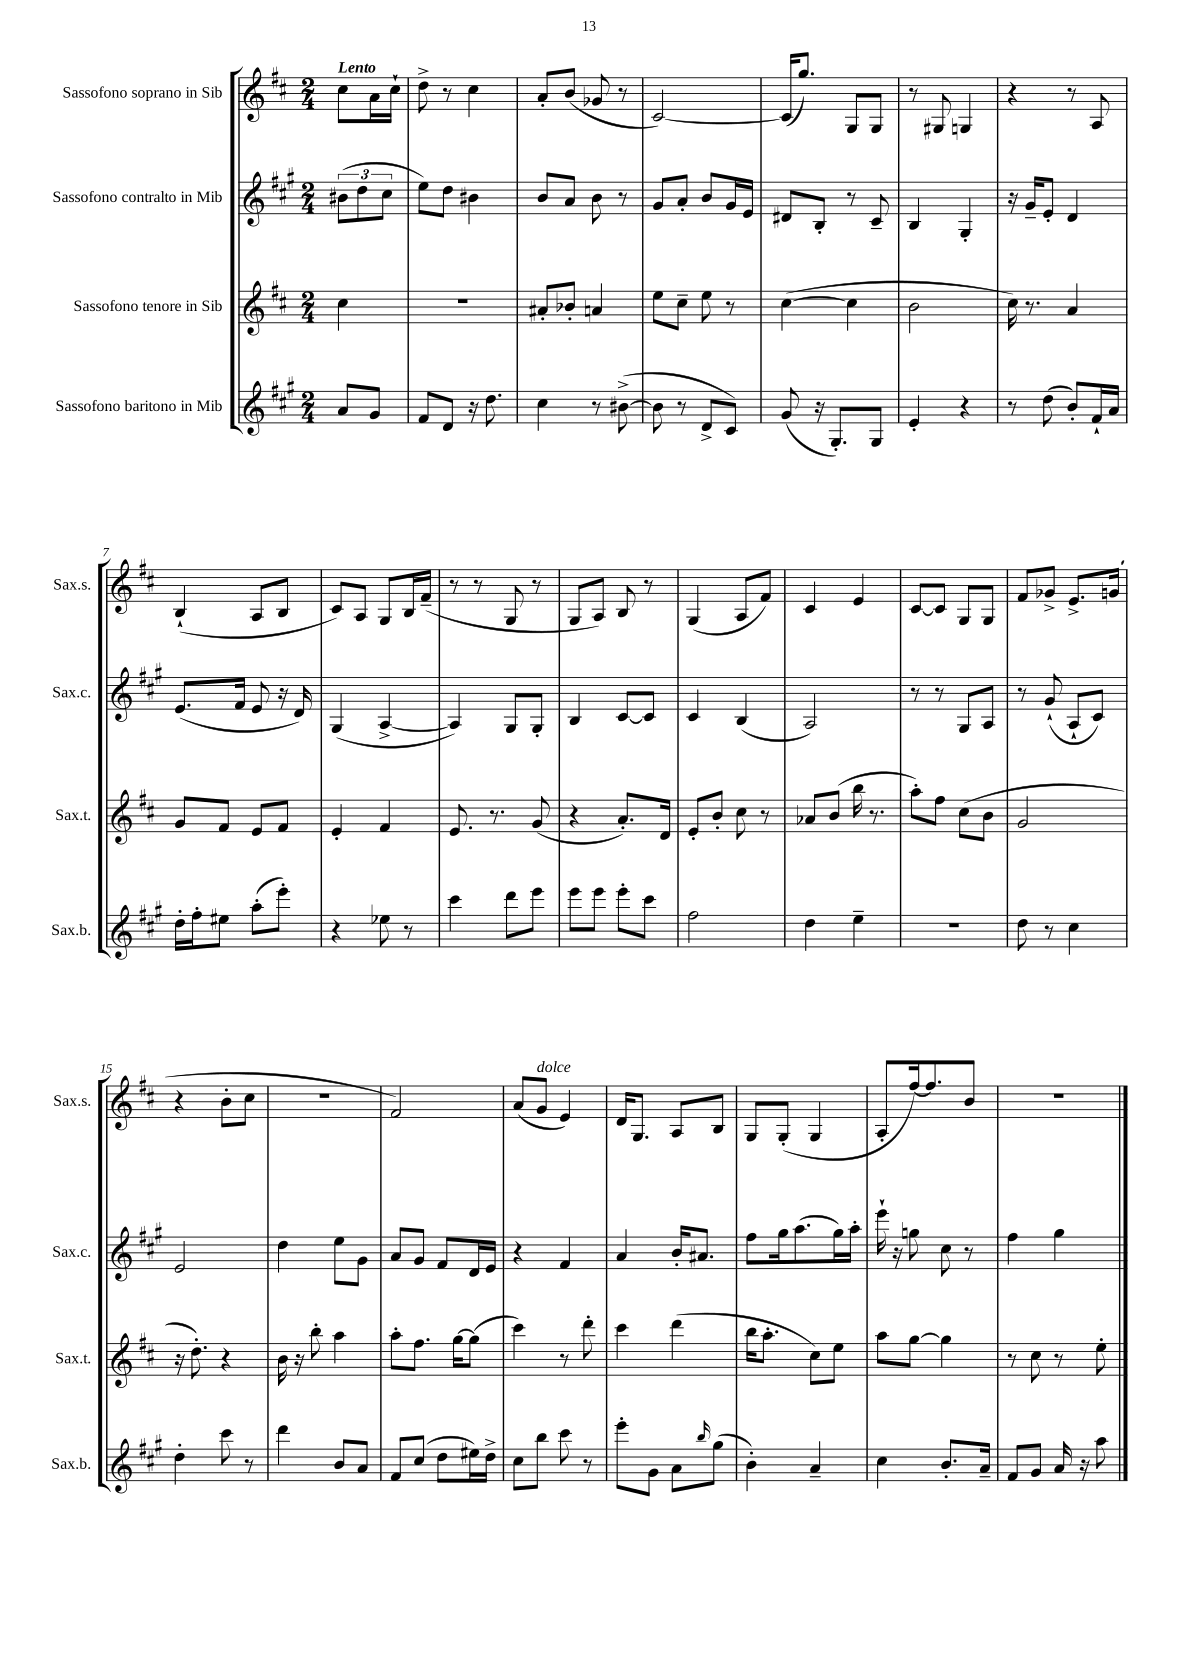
<<
\new StaffGroup <<
\new Staff = "s0" \with { instrumentName = "Sassofono soprano in Sib" shortInstrumentName = "Sax.s." } {
    \clef treble \key d \major \numericTimeSignature \time 2/4 \partial 4 \tempo "Lento"
    cis''8 a'16 cis''16-! |
    d''8-> r8 cis''4 |
    a'8-. b'8( ges'8 r8 |
    cis'2~) |
    cis'16( g''8.) g8 g8 |
    r8 gis8 g4 |
    r4 r8 a8 |
    b4-!( a8 b8 |
    cis'8) a8 g8 b16 fis'16--( |
    r8 r8 g8 r8 |
    g8 a8) b8 r8 |
    g4( a8 fis'8) |
    cis'4 e'4 |
    cis'8~ cis'8 g8 g8 |
    fis'8 ges'8-> e'8.-> g'16( |
    r4 b'8-. cis''8 |
    R2 |
    fis'2) |
    a'8( g'8^\markup { \italic "dolce" } e'4) |
    d'16 g8. a8 b8 |
    g8 g8-.( g4 |
    a8-. fis''16~) fis''8. b'8 |
    r2 \bar "|." |
}
\new Staff = "s1" \with { instrumentName = "Sassofono contralto in Mib" shortInstrumentName = "Sax.c." } {
    \clef treble \key a \major \numericTimeSignature \time 2/4 \partial 4
    \tuplet 3/2 { bis'8( d''8 cis''8 } |
    e''8) d''8 bis'4 |
    b'8 a'8 b'8 r8 |
    gis'8 a'8-. b'8 gis'16 e'16 |
    dis'8 b8-. r8 cis'8-- |
    b4 gis4-. |
    r16 gis'16-- e'8-. d'4 |
    e'8.( fis'16 e'8 r16 d'16) |
    gis4( a4~-> |
    a4) gis8 gis8-. |
    b4 cis'8~ cis'8 |
    cis'4 b4( |
    a2) |
    r8 r8 gis8 a8 |
    r8 gis'8-!( a8-! cis'8) |
    e'2 |
    d''4 e''8 gis'8 |
    a'8 gis'8 fis'8 d'16 e'16 |
    r4 fis'4 |
    a'4 b'16-. ais'8. |
    fis''8 gis''16 a''8.( gis''16) a''16-. |
    e'''16-! r16 g''8 cis''8 r8 |
    fis''4 gis''4 \bar "|." |
}
\new Staff = "s2" \with { instrumentName = "Sassofono tenore in Sib" shortInstrumentName = "Sax.t." } {
    \clef treble \key d \major \numericTimeSignature \time 2/4 \partial 4
    cis''4 |
    R2 |
    ais'8-. bes'8-. a'4 |
    e''8 cis''8-- e''8 r8 |
    cis''4~( cis''4 |
    b'2 |
    cis''16) r8. a'4 |
    g'8 fis'8 e'8 fis'8 |
    e'4-. fis'4 |
    e'8. r8. g'8( |
    r4 a'8.-.) d'16 |
    e'8-. b'8-. cis''8 r8 |
    aes'8 b'8( b''16 r8. |
    a''8-.) fis''8 cis''8( b'8 |
    g'2 |
    r16 d''8.-.) r4 |
    b'16 r16 b''8-. a''4 |
    a''8-. fis''8. g''16~ g''8( |
    cis'''4) r8 d'''8-. |
    cis'''4 d'''4( |
    b''16 a''8.-. cis''8) e''8 |
    a''8 g''8~ g''4 |
    r8 cis''8 r8 e''8-. \bar "|." |
}
\new Staff = "s3" \with { instrumentName = "Sassofono baritono in Mib" shortInstrumentName = "Sax.b." } {
    \clef treble \key a \major \numericTimeSignature \time 2/4 \partial 4
    a'8 gis'8 |
    fis'8 d'8 r16 d''8. |
    cis''4 r8 bis'8~->( |
    bis'8 r8 d'8-> cis'8) |
    gis'8( r16 gis8.-.) gis8 |
    e'4-. r4 |
    r8 d''8( b'8-.) fis'16-! a'16 |
    d''16-. fis''16-. eis''8 a''8-.( e'''8-.) |
    r4 ees''8 r8 |
    cis'''4 d'''8 e'''8 |
    e'''8 e'''8 e'''8-. cis'''8 |
    fis''2 |
    d''4 e''4-- |
    R2 |
    d''8 r8 cis''4 |
    d''4-. cis'''8 r8 |
    d'''4 b'8 a'8 |
    fis'8 cis''8( d''8 eis''16) d''16-> |
    cis''8 b''8 cis'''8 r8 |
    e'''8-. gis'8 a'8 \grace { b''16 } gis''8( |
    b'4-.) a'4-- |
    cis''4 b'8.-. a'16-- |
    fis'8 gis'8 a'16 r16 a''8 \bar "|." |
}
>>
>>
